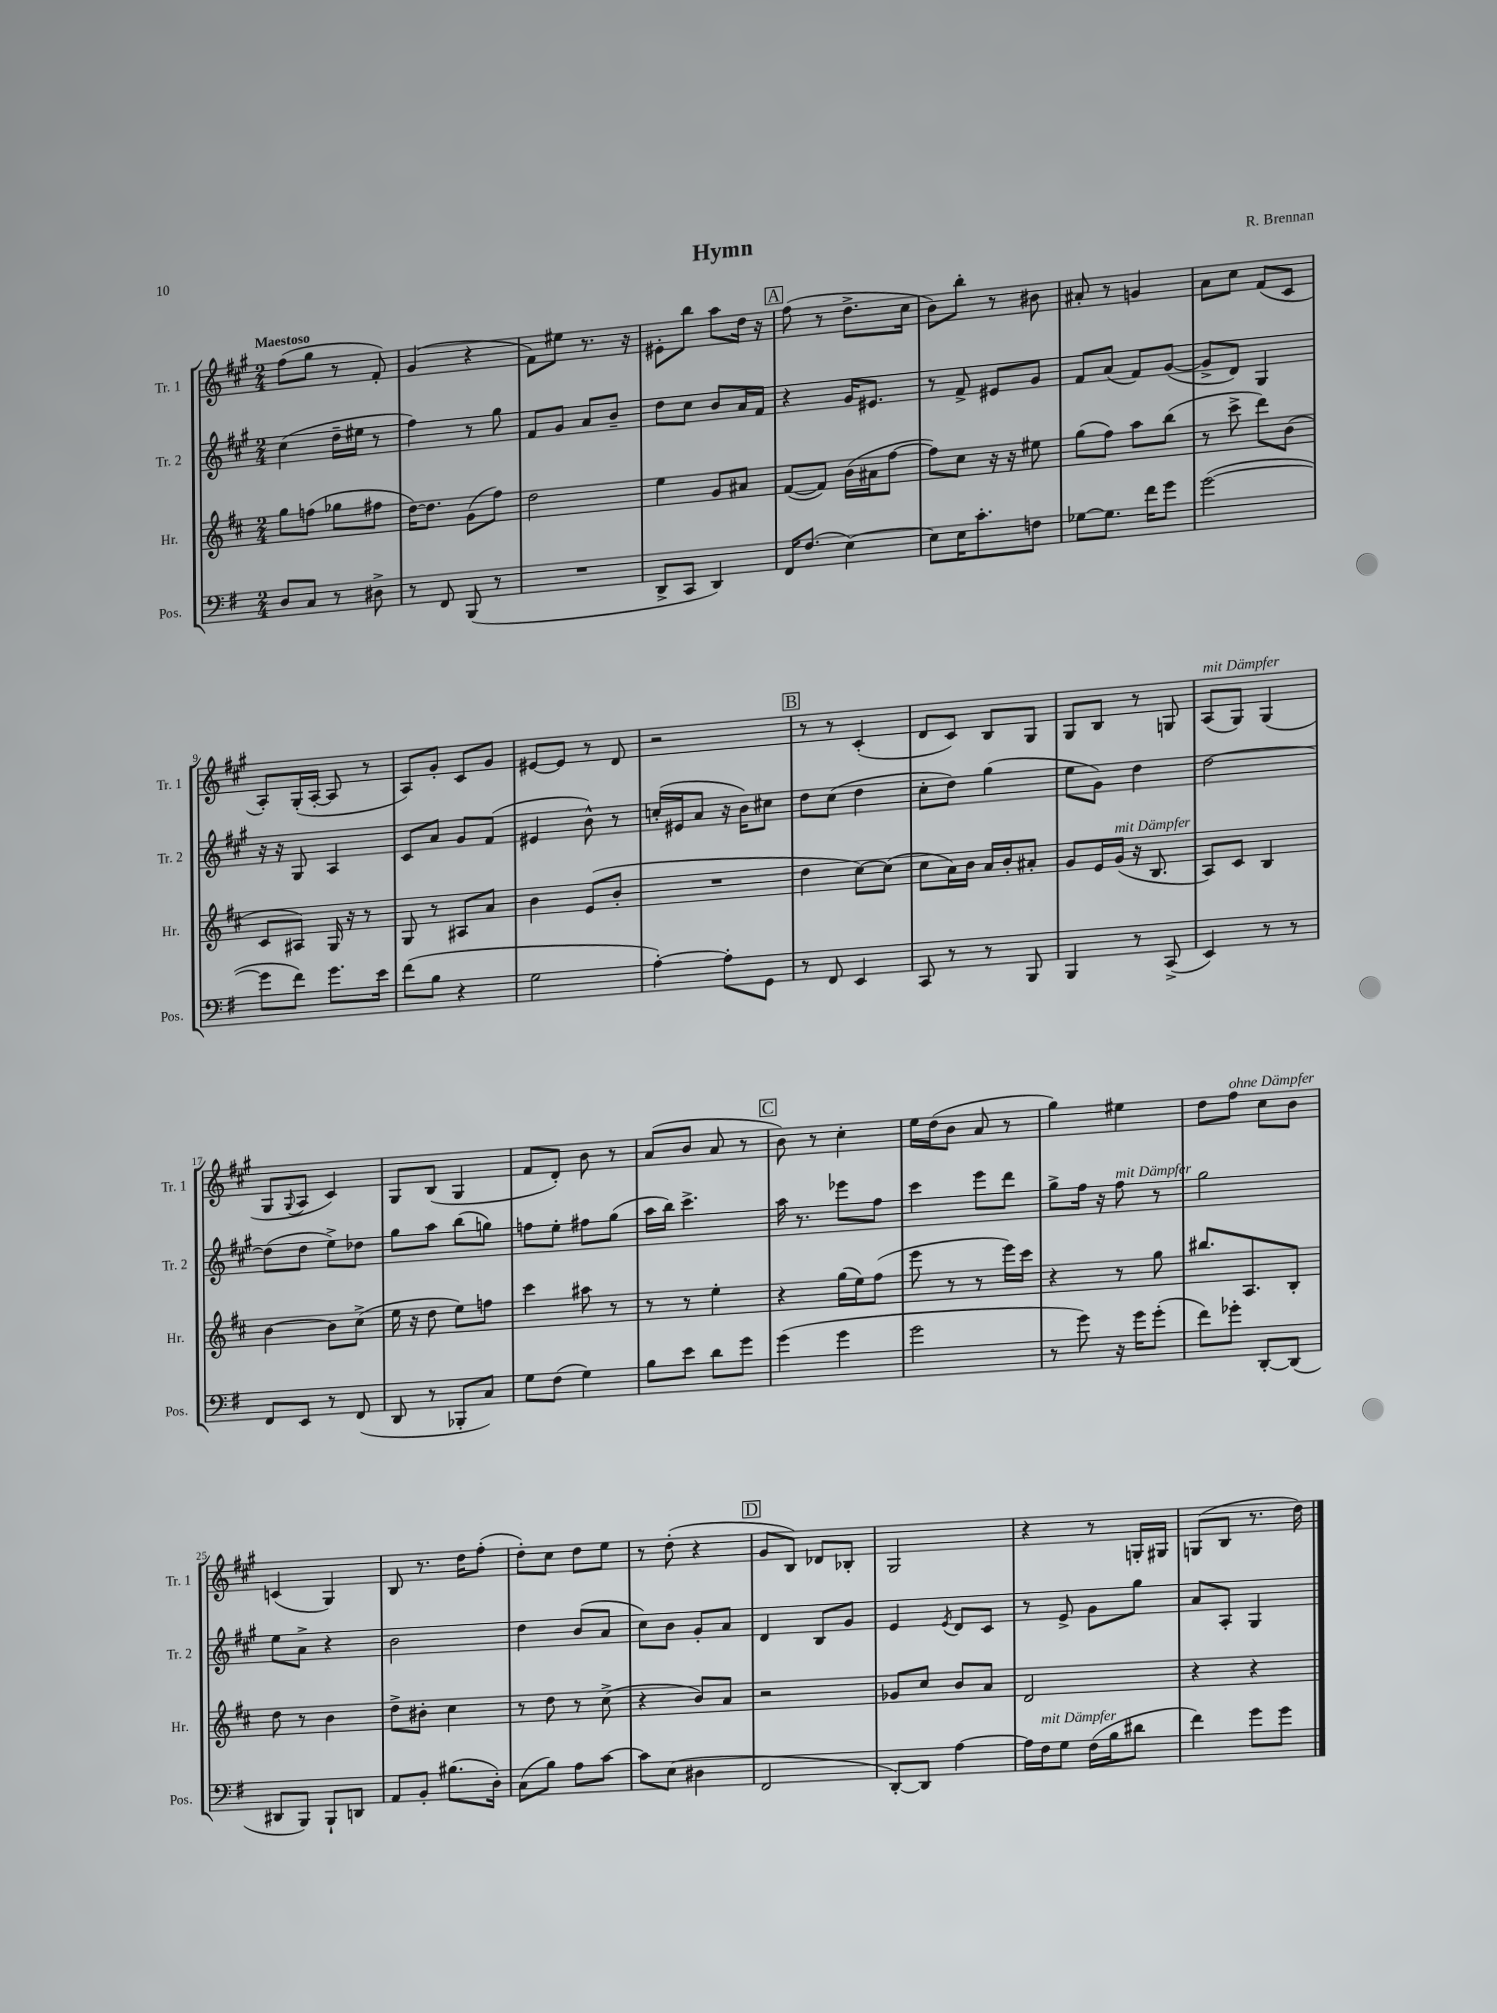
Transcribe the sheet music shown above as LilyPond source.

\header { title = "Hymn" composer = "R. Brennan" }
<<
\new StaffGroup <<
\new Staff = "s0" \with { instrumentName = "Tr. 1" shortInstrumentName = "Tr. 1" } {
    \clef treble \key a \major \numericTimeSignature \time 2/4 \tempo "Maestoso"
    fis''8( gis''8 r8 fis'8-.) |
    gis'4( r4 |
    fis'8) eis''8 r8. r16 |
    eis'8-. b''8 a''8 d''16 r16 |
    \mark \markup { \box "A" } fis''8( r8 d''8.-> cis''16 |
    b'8) b''8-. r8 bis'8 |
    ais'8-. r8 g'4 |
    a'8 cis''8 fis'8( cis'8 |
    a8-.) gis16-.( a16~-. a8 r8 |
    a8) gis'8-. cis'8 gis'8 |
    eis'8~ eis'8 r8 d'8 |
    r2 |
    \mark \markup { \box "B" } r8 r8 cis'4-.( |
    d'8 cis'8) b8 gis8 |
    gis8 b8 r8 g8 |
    a8^\markup { \italic "mit Dämpfer" }( gis8) gis4( |
    gis8 \appoggiatura { gis8 } a8 cis'4) |
    gis8 b8( gis4 |
    fis'8 d'8-.) b'8 r8 |
    a'8( b'8 a'8 r8 |
    \mark \markup { \box "C" } b'8) r8 cis''4-. |
    e''16 d''16( b'8 a'8 r8 |
    gis''4) eis''4 |
    d''8 fis''8^\markup { \italic "ohne Dämpfer" } cis''8 b'8 |
    c'4( gis4) |
    b8 r8. d''16 fis''8-.( |
    d''8-.) cis''8 d''8 e''8 |
    r8 d''8-.( r4 |
    \mark \markup { \box "D" } gis'8 b8) des'8 bes8-. |
    gis2 |
    r4 r8 g16-. gis16 |
    g8( b8 r8. d''16) \bar "|." |
}
\new Staff = "s1" \with { instrumentName = "Tr. 2" shortInstrumentName = "Tr. 2" } {
    \clef treble \key a \major \numericTimeSignature \time 2/4
    cis''4( d''16-- eis''16 r8 |
    fis''4) r8 gis''8 |
    fis'8 gis'8 a'8 b'8-- |
    d''8 cis''8 b'8 a'16 fis'16 |
    \mark \markup { \box "A" } r4 gis'16 eis'8. |
    r8 fis'8-> eis'8 gis'8 |
    fis'8 a'8( fis'8) gis'8~( |
    gis'8-> d'8) gis4 |
    r16 r16 gis8 a4 |
    cis'8 a'8 gis'8 fis'8( |
    eis'4 b'8-^) r8 |
    c''16-.( eis'16 a'8 r16 b'16) cis''8 |
    \mark \markup { \box "B" } d''8 cis''8( d''4 |
    cis''8-. d''8) gis''4( |
    e''8 gis'8) d''4 |
    d''2~ |
    d''8( d''8 e''8->) des''8 |
    gis''8 a''8 b''8( g''8) |
    f''8 e''8-. fis''8 gis''8( |
    a''16 b''16) cis'''4.-> |
    \mark \markup { \box "C" } a''16 r8. ees'''8 fis''8 |
    cis'''4 e'''8 d'''8 |
    gis''8-> fis''16 r16 fis''8^\markup { \italic "mit Dämpfer" } r8 |
    gis''2 |
    e''8 a'8-> r4 |
    b'2 |
    d''4 b'8( a'8 |
    cis''8) b'8 gis'8-. a'8 |
    \mark \markup { \box "D" } d'4 b8 gis'8 |
    e'4 \acciaccatura { e'8 } d'8 cis'8 |
    r8 e'8-> gis'8 gis''8 |
    a'8 a8-. gis4 \bar "|." |
}
\new Staff = "s2" \with { instrumentName = "Hr." shortInstrumentName = "Hr." } {
    \clef treble \key d \major \numericTimeSignature \time 2/4
    g''8 f''8( ges''8 fis''8 |
    d''16~) d''8. g'8( fis''8) |
    d''2 |
    e''4 g'8 ais'8 |
    \mark \markup { \box "A" } fis'8~( fis'8) b'16( ais'16 fis''8~ |
    fis''8) cis''8 r16 r16 eis''8 |
    g''8( fis''8) a''8 b''8( |
    r8 cis'''8-> d'''8) b'8( |
    cis'8 ais8) g16 r16 r8 |
    g8 r8 ais8 a'8 |
    b'4 e'8( b'8-. |
    R2 |
    \mark \markup { \box "B" } d''4 cis''8~) cis''8( |
    cis''8 a'16) b'16 a'16 b'16-. ais'8-. |
    g'8 e'16 g'16^\markup { \italic "mit Dämpfer" }( r16 b8. |
    a8) cis'8 b4 |
    b'4~ b'8 cis''8->( |
    e''16 r16 d''8 e''8) f''8 |
    cis'''4 ais''8 r8 |
    r8 r8 e''4-. |
    \mark \markup { \box "C" } r4 g''16( e''16) fis''8( |
    e'''8 r8 r8 e'''16) cis'''16 |
    r4 r8 g''8 |
    bis''8. a8. b8-. |
    d''8 r8 b'4 |
    d''8-> bis'8-. cis''4 |
    r8 d''8 r8 cis''8->( |
    r4 b'8) a'8 |
    \mark \markup { \box "D" } r2 |
    ges'8 cis''8 b'8 a'8 |
    d'2 |
    r4 r4 \bar "|." |
}
\new Staff = "s3" \with { instrumentName = "Pos." shortInstrumentName = "Pos." } {
    \clef bass \key g \major \numericTimeSignature \time 2/4
    d8 c8 r8 dis8-> |
    r8 fis,8 b,,8( r8 |
    R2 |
    d,8-> c,8 d,4) |
    \mark \markup { \box "A" } fis,16 fis8.( e4~) |
    e8 e16 c'8.-. f8 |
    ges8~ ges8. fis'16 g'8 |
    g'2~( |
    g'8 fis'8) g'8. e'16 |
    fis'8( b8 r4 |
    g2 |
    a4~-.) a8-. g,8 |
    \mark \markup { \box "B" } r8 fis,8 e,4 |
    c,8 r8 r8 b,,8 |
    b,,4 r8 c,8->( |
    e,4) r8 r8 |
    fis,8 e,8 r8 fis,8( |
    d,8 r8 bes,,8-. c8) |
    g8 fis8( g4) |
    b8 e'8 d'8 g'8 |
    \mark \markup { \box "C" } g'4( g'4 |
    g'2 |
    r8 g'8) r16 g'16 g'8-.( |
    fis'8) ges'8-. d,8~-. d,8( |
    dis,8 b,,8) b,,8-! d,8 |
    a,8 b,8-. bis8.( d16-.) |
    c8( b8) a8 c'8~ |
    c'8 e8( dis4 |
    \mark \markup { \box "D" } fis,2 |
    d,8~-.) d,8 a4~ |
    a16 fis16^\markup { \italic "mit Dämpfer" } g8 fis16( b16 dis'8 |
    fis'4) g'8 g'8 \bar "|." |
}
>>
>>
